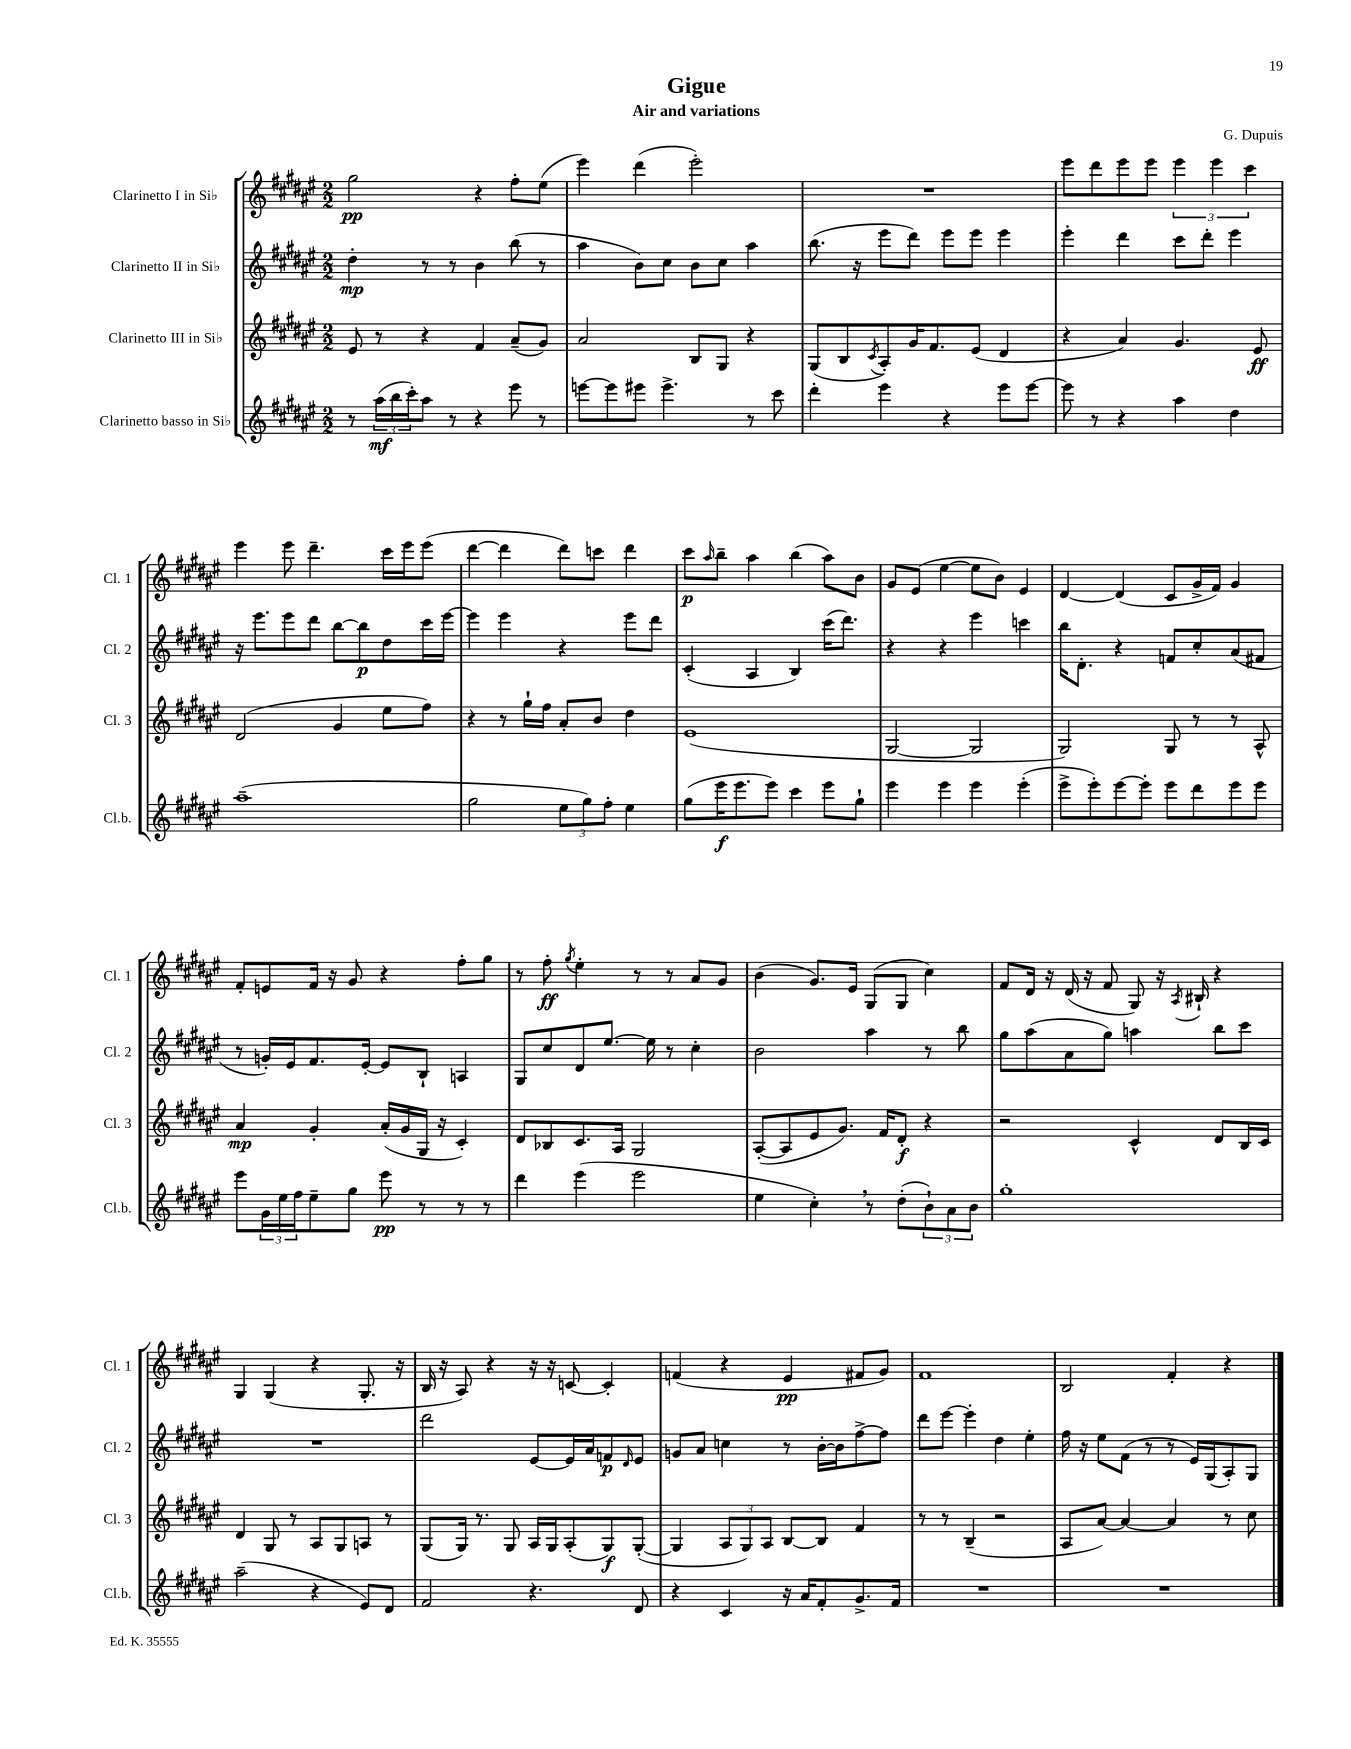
\header { title = "Gigue" composer = "G. Dupuis" subtitle = "Air and variations" }
<<
\new StaffGroup <<
\new Staff = "s0" \with { instrumentName = "Clarinetto I in Sib" shortInstrumentName = "Cl. 1" } {
    \clef treble \key fis \major \numericTimeSignature \time 2/2
    gis''2\pp r4 fis''8-. eis''8( |
    eis'''4) dis'''4( eis'''2-.) |
    R1 |
    eis'''8 dis'''8 eis'''8 eis'''8 \tuplet 3/2 { eis'''4 eis'''4 cis'''4 } |
    eis'''4 eis'''8 dis'''4.-- cis'''16 eis'''16 eis'''8( |
    dis'''4~ dis'''4 dis'''8) c'''8 dis'''4 |
    cis'''8\p \grace { ais''16 } b''8-- ais''4 b''4( ais''8) b'8 |
    gis'8 eis'8( eis''4~ eis''8 b'8) eis'4 |
    dis'4~ dis'4( cis'8 gis'16-> fis'16) gis'4 |
    fis'8-. e'8 fis'16 r16 gis'8 r4 fis''8-. gis''8 |
    r8 fis''8-.\ff \acciaccatura { gis''8 } eis''4-. r8 r8 ais'8 gis'8 |
    b'4( gis'8.) eis'16 gis8( gis8 cis''4) |
    fis'8 dis'16 r16 dis'16( r16 fis'8 gis8) r16 \acciaccatura { ais8 } bis16-! r4 |
    gis4 gis4( r4 gis8.-. r16 |
    b16 r16 ais8) r4 r16 r16 c'8~ c'4-. |
    f'4( r4 eis'4\pp fis'8 gis'8) |
    fis'1 |
    b2 fis'4-. r4 \bar "|." |
}
\new Staff = "s1" \with { instrumentName = "Clarinetto II in Sib" shortInstrumentName = "Cl. 2" } {
    \clef treble \key fis \major \numericTimeSignature \time 2/2
    dis''4-.\mp r8 r8 b'4 b''8( r8 |
    ais''4 b'8) cis''8 b'8 cis''8 ais''4 |
    b''8.( r16 eis'''8 dis'''8) eis'''8 eis'''8 eis'''4 |
    eis'''4-. dis'''4 cis'''8 dis'''8-. eis'''4 |
    r16 eis'''8. eis'''8 dis'''8 b''8~ b''8\p dis''8 cis'''16 eis'''16~ |
    eis'''4 eis'''4 r4 eis'''8 dis'''8 |
    cis'4-.( ais4 b4) cis'''16( dis'''8.) |
    r4 r4 eis'''4 c'''4 |
    b''16 dis'8.-. r4 f'8 cis''8-. ais'8( fis'8 |
    r8 g'16-.) eis'16 fis'8. eis'16~-. eis'8 b8-! a4 |
    gis8 cis''8 dis'8 eis''8.~ eis''16 r8 cis''4-. |
    b'2 ais''4 r8 b''8 |
    gis''8 ais''8( ais'8 gis''8) a''4 b''8 cis'''8 |
    R1 |
    dis'''2 eis'8~ eis'16 ais'16 f'8\p \grace { dis'16 } eis'8 |
    g'8 ais'8 c''4 r8 b'16~-. b'16 fis''8~-> fis''8 |
    dis'''8 eis'''8~ eis'''4-. dis''4 eis''4-. |
    fis''16 r16 eis''8 fis'8( r8 r8 eis'16) gis16( ais8-.) gis8 \bar "|." |
}
\new Staff = "s2" \with { instrumentName = "Clarinetto III in Sib" shortInstrumentName = "Cl. 3" } {
    \clef treble \key fis \major \numericTimeSignature \time 2/2
    eis'8 r8 r4 fis'4 ais'8--( gis'8) |
    ais'2 b8 gis8 r4 |
    gis8( b8 \acciaccatura { cis'8 } ais8-.) gis'16 fis'8. eis'8( dis'4 |
    r4 ais'4) gis'4. eis'8\ff |
    dis'2( gis'4 eis''8 fis''8) |
    r4 r8 gis''16-! fis''16 ais'8-. b'8 dis''4 |
    eis'1( |
    gis2~ gis2 |
    gis2) gis8 r8 r8 ais8-^ |
    ais'4\mp gis'4-. ais'16-.( gis'16 gis16 r16 cis'4-.) |
    dis'8 bes8 cis'8. ais16 gis2 |
    ais8~-.( ais8 eis'8 gis'8.) fis'16 dis'8-.\f r4 |
    r2 cis'4-^ dis'8 b16 cis'16 |
    dis'4 gis8 r8 ais8 gis8 a8 r8 |
    gis8( gis16) r8. gis8 ais16 gis16 ais8-.( gis8\f) gis8~-.( |
    gis4 \tuplet 3/2 { ais8 gis8) ais8 } b8~ b8 fis'4 |
    r8 r8 b4--( r2 |
    ais8 ais'8~) ais'4~ ais'4 r8 cis''8 \bar "|." |
}
\new Staff = "s3" \with { instrumentName = "Clarinetto basso in Sib" shortInstrumentName = "Cl.b." } {
    \clef treble \key fis \major \numericTimeSignature \time 2/2
    r8 \tuplet 3/2 { ais''16\mf( b''16 cis'''16-.) } ais''8 r8 r4 eis'''8 r8 |
    e'''8~ e'''8 eis'''8 eis'''4.-> r8 cis'''8 |
    dis'''4-. eis'''4 r4 eis'''8 eis'''8~ |
    eis'''8 r8 r4 ais''4 dis''4 |
    ais''1--( |
    gis''2 \tuplet 3/2 { eis''8 gis''8) fis''8-. } eis''4 |
    gis''8( eis'''16\f eis'''8. eis'''8) cis'''4 eis'''8 gis''8-! |
    eis'''4 eis'''4 eis'''4 eis'''4-.( |
    eis'''8-> eis'''8-.) eis'''8~ eis'''8-. eis'''8 dis'''8 eis'''8 eis'''8 |
    eis'''8 \tuplet 3/2 { gis'16 eis''16 fis''16 } eis''8-- gis''8 eis'''8\pp r8 r8 r8 |
    dis'''4 eis'''4( eis'''2 |
    eis''4 cis''4-.) \breathe r8 dis''8-.( \tuplet 3/2 { b'8-!) ais'8 b'8 } |
    gis''1-. |
    ais''2--( r4 eis'8) dis'8 |
    fis'2 r4. dis'8 |
    r4 cis'4 r16 ais'16 fis'8-. gis'8.-> fis'16 |
    R1 |
    R1 \bar "|." |
}
>>
>>
\layout { \context { \Score \remove "Bar_number_engraver" } }
